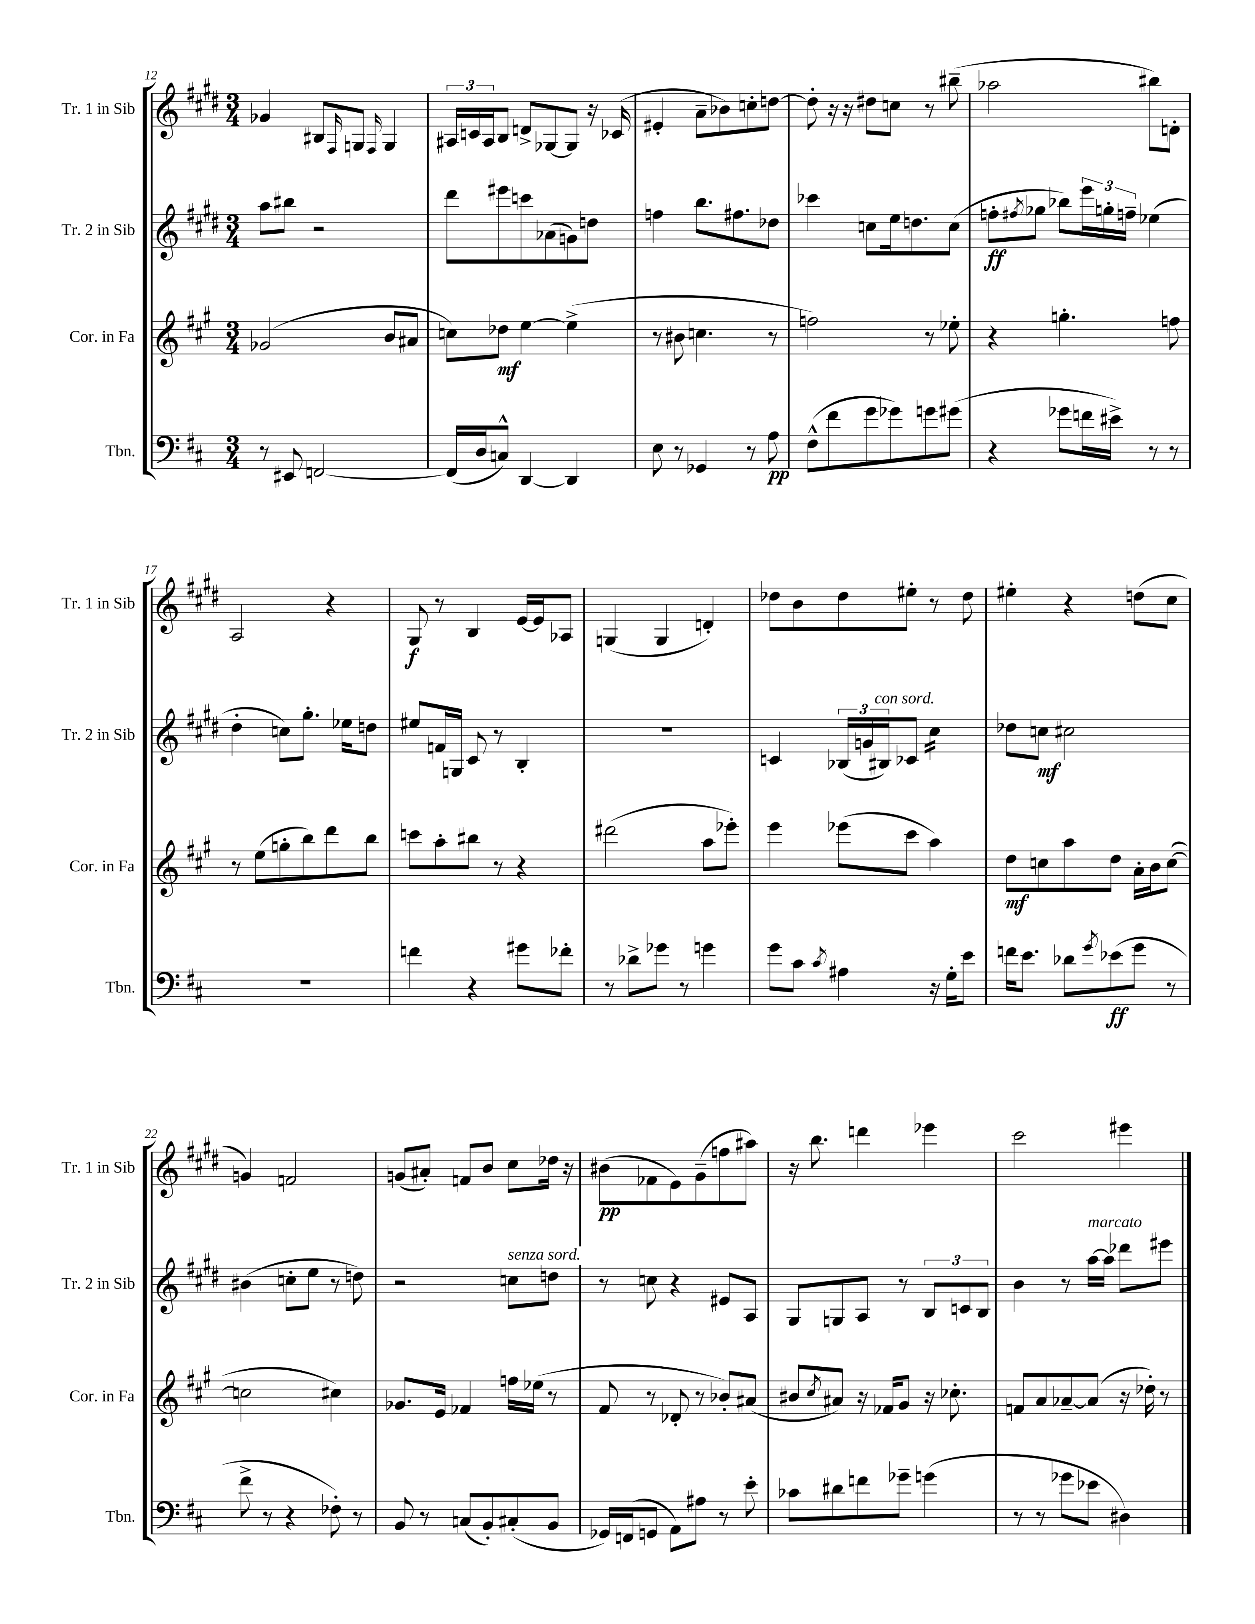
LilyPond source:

<<
\new StaffGroup <<
\new Staff = "s0" \with { instrumentName = "Tr. 1 in Sib" shortInstrumentName = "Tr. 1 in Sib" } {
    \clef treble \key e \major \numericTimeSignature \time 3/4
    ges'4 bis8 \grace { fis16 } g8 \grace { fis16 } g4 |
    \tuplet 3/2 { ais16 c'16 ais16 } b8 d'8-> ges8~ ges8 r16 ces'16( |
    eis'4-. a'8-- bes'8) c''8-. d''8~ |
    d''8-. r16 r16 dis''8 c''8 r8 bis''8--( |
    aes''2 bis''8) d'8-. |
    a2 r4 |
    gis8\f r8 b4 e'16~ e'16 aes8 |
    g4( g4 d'4-.) |
    des''8 b'8 des''8 eis''8-. r8 des''8 |
    eis''4-. r4 d''8( cis''8 |
    g'4) f'2 |
    g'8( ais'8-.) f'8 b'8 cis''8 des''16 r16 |
    bis'8\pp( fes'8 e'8) gis'8--( f''8 ais''8) |
    r16 b''8. d'''4 ees'''4 |
    cis'''2 eis'''4 \bar "|." |
}
\new Staff = "s1" \with { instrumentName = "Tr. 2 in Sib" shortInstrumentName = "Tr. 2 in Sib" } {
    \clef treble \key e \major \numericTimeSignature \time 3/4
    a''8 bis''8 r2 |
    dis'''8 eis'''8 c'''8 aes'8( g'8) d''8 |
    f''4 b''8. fis''8. des''8 |
    ces'''4 c''8 e''16 d''8. c''8( |
    f''8-.\ff \acciaccatura { fis''8 } ges''8 bes''8) \tuplet 3/2 { e'''16 g''16-. f''16-- } ees''4( |
    dis''4-. c''8) gis''8.-. ees''16 d''8 |
    eis''8 f'16 g16 cis'8 r8 b4-. |
    R2. |
    c'4 \tuplet 3/2 { bes16( g'16 bis16^\markup { \italic "con sord." }) } ces'8 cis''4:16 |
    des''8 c''8\mf cis''2 |
    bis'4( c''8-. e''8 r8 d''8) |
    r2 c''8^\markup { \italic "senza sord." } d''8 |
    r8 c''8 r4 eis'8 a8 |
    gis8 g8 a8 r8 \tuplet 3/2 { b8 c'8 b8 } |
    b'4 r8 a''16~^\markup { \italic "marcato" } a''16 des'''8 eis'''8 \bar "|." |
}
\new Staff = "s2" \with { instrumentName = "Cor. in Fa" shortInstrumentName = "Cor. in Fa" } {
    \clef treble \key a \major \numericTimeSignature \time 3/4
    ges'2( b'8 ais'8 |
    c''8) des''8\mf e''4~ e''4->( |
    r8 bis'8 c''4. r8 |
    f''2) r8 ees''8-. |
    r4 g''4.-. f''8 |
    r8 e''8( g''8-. b''8) d'''8 b''8 |
    c'''8 a''8-. bis''8 r8 r4 |
    dis'''2( a''8 ees'''8-.) |
    e'''4 ees'''8( cis'''8 a''4) |
    d''8\mf c''8 a''8 d''8 a'16-. b'16 c''8~( |
    c''2 cis''4) |
    ges'8. e'16 fes'4 f''16 ees''16( r8 |
    fis'8 r8 des'8-. r8 bes'8-.) ais'8( |
    bis'8 \acciaccatura { cis''8 } ais'8) r16 fes'16 gis'8 r16 ces''8.-. |
    f'8 a'8 aes'8~-- aes'8( r16 des''16-.) r8 \bar "|." |
}
\new Staff = "s3" \with { instrumentName = "Tbn." shortInstrumentName = "Tbn." } {
    \clef bass \key d \major \numericTimeSignature \time 3/4
    r8 eis,8 f,2~ |
    f,16( d16 c8-^) d,4~ d,4 |
    e8 r8 ges,4 r8 a8\pp |
    fis8-^( fis'8 g'8 ges'8) g'8 gis'8( |
    r4 ges'8 f'16 eis'16->) r8 r8 |
    R2. |
    f'4 r4 gis'8 fes'8-. |
    r8 des'8-> ges'8 r8 g'4 |
    g'8 cis'8 \acciaccatura { cis'8 } ais4 r16 g16-. e'8 |
    f'16 e'8. des'8 \acciaccatura { g'8 } ees'8\ff( g'8 r8 |
    fis'8-> r8 r4 fes8-.) r8 |
    b,8 r8 c8( b,8-.) cis8-.( b,8 |
    ges,16) f,16( g,8 a,8) ais8 r8 e'8-. |
    ces'8 dis'8 f'8 ges'8-- g'4( |
    r8 r8 ges'8 ees'8 dis4) \bar "|." |
}
>>
>>
\layout { \context { \Score currentBarNumber = #12 } }
